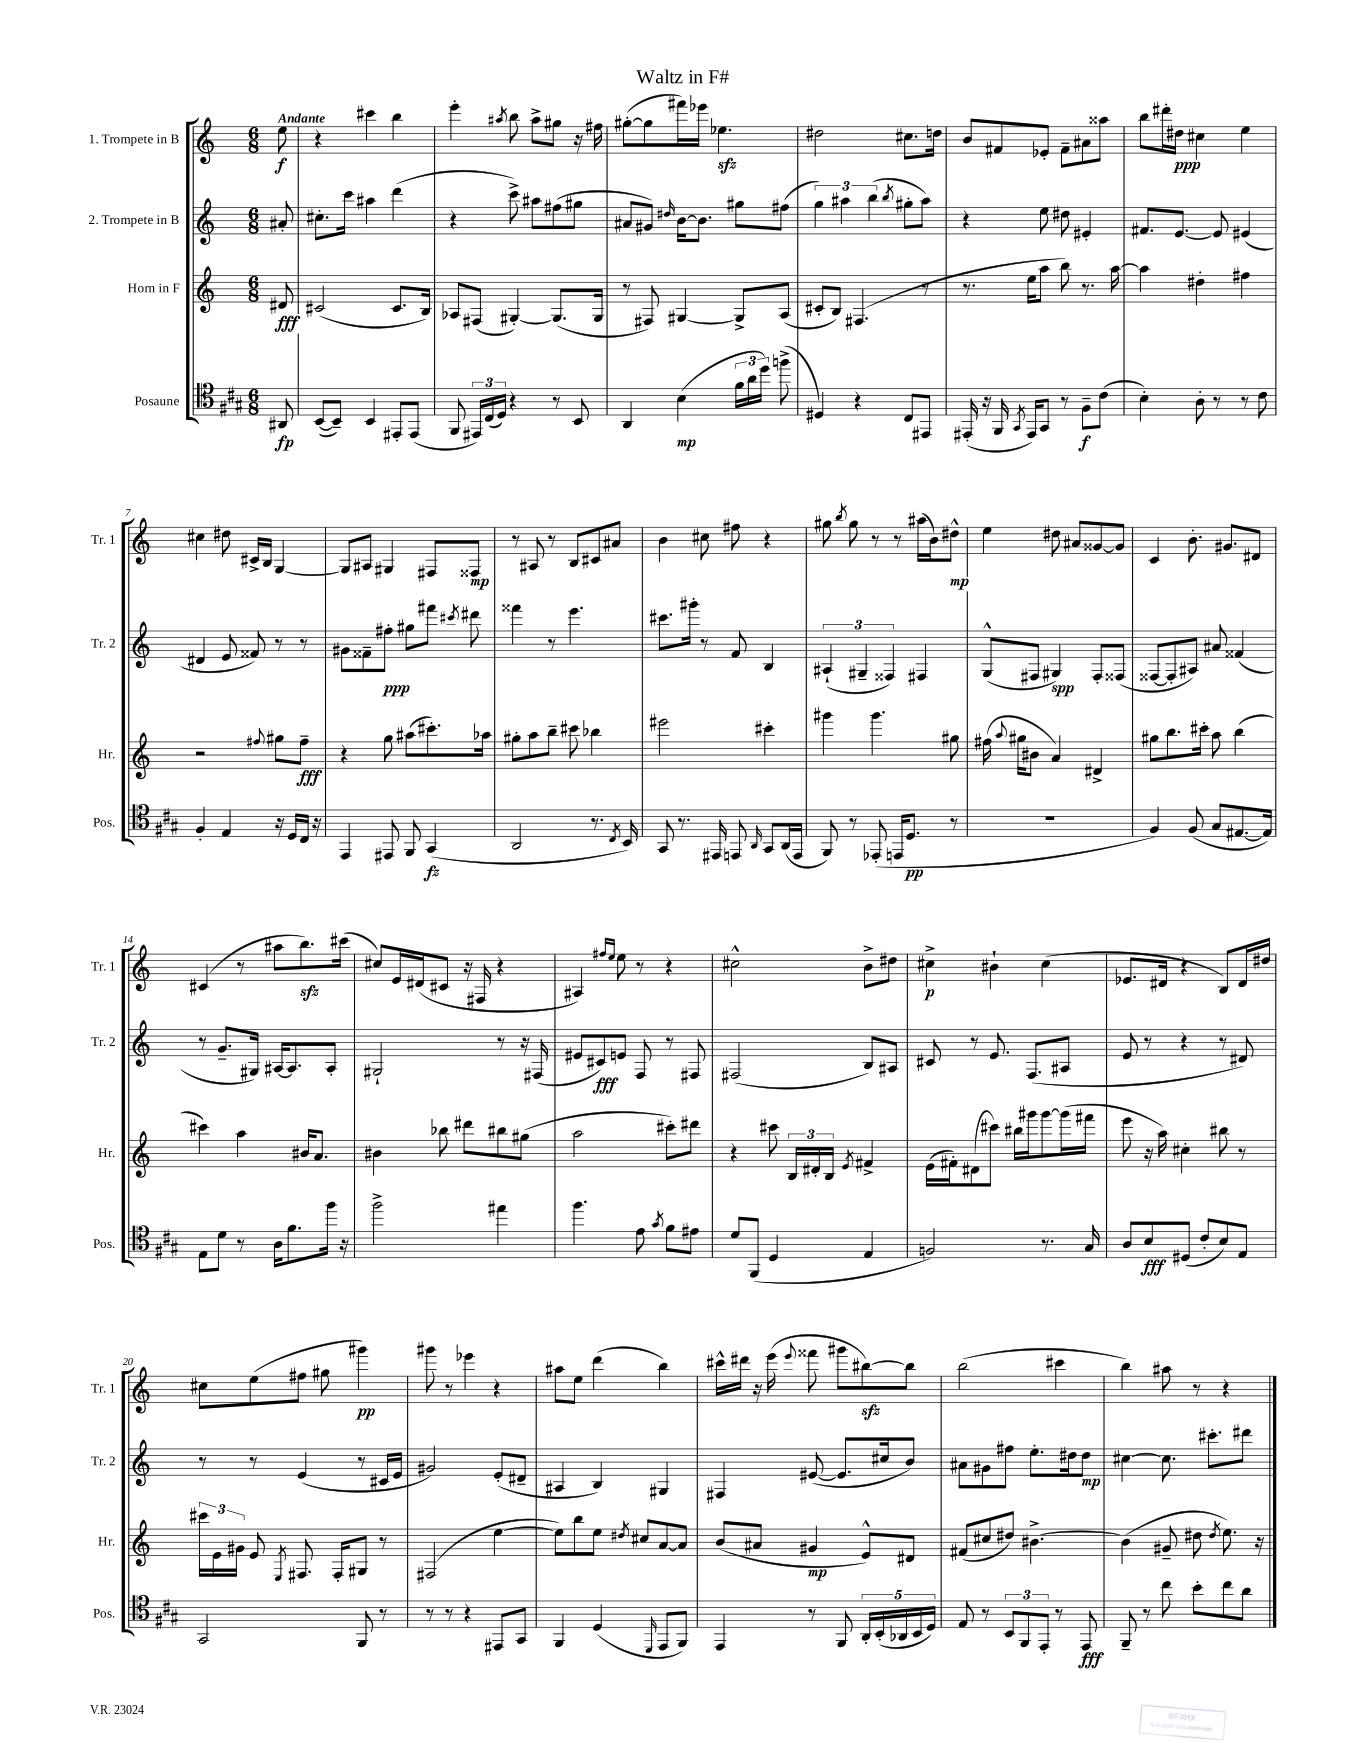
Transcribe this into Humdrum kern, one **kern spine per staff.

**kern	**kern	**kern	**kern
*staff4	*staff3	*staff2	*staff1
*clefC4	*clefG2	*clefG2	*clefG2
*k[f#c#g#]	*k[]	*k[]	*k[]
*M6/8	*M6/8	*M6/8	*M6/8
8AA#/	8d#/	8a#'/	8ee\
=	=	=	=
([8BB/L	(2c#/	8.cc#'\L	4r
8BB~/]J)	.	.	.
.	.	16ccc\Jk	.
4BB/	.	4aa#\	4ccc#\
8EE#'/L	8.c#/L	(4ddd\	4bb\
(8EE#/J	.	.	.
.	16B/Jk)	.	.
=	=	=	=
8FF#/	8A-/L	4r	4eee'\
24EE#/LL)	(8F#/J	.	.
(24C#/	.	.	.
24D/JJ)	.	.	.
.	.	.	8qaa#/
4r	[4G#'/)	8ccc^\)	8bb\
.	.	8aa#\L	8aa#^\L
8r	(8.G#/]L	(8ff#\	8gg#\J
8BB/	.	8gg#\J	16r
.	16G#/Jk	.	16ff#\
=	=	=	=
4AA/	8r	8a#/L	([8gg#'\L
.	8F#/)	8g#/J)	8gg#\]
.	.	16qqdd#/	.
(4B\	[4G#/	[16b\LK	16fff#\L)
.	.	8.b\]J	16eee-\JJ
.	.	.	4.ee-\
24f#\LL	8G#^/]L	8gg#\L	.
24a\	.	.	.
24dd\JJ)	.	.	.
(8ff^\	(8A/J	(8ff#\J	.
=	=	=	=
4D#/)	8c#'/L	6gg\)	2dd#\
.	8B/J)	.	.
.	.	6aa#\	.
4r	(4.F#/	.	.
.	.	(6bb\	.
.	.	8qbb/	.
8C#/L	.	8gg#'\L	8.cc#\L
8EE#/J	8r	8aa#\J)	.
.	.	.	16dd\Jk
=	=	=	=
(16EE#'/	8.r	4r	8b/L
16r	.	.	.
16FF#/	.	.	8f#/
8qGG#/	.	.	.
16EE#/LK)	16ee\LK	.	.
8GG#/J	8aa\J	8ee\	8e-'/J
8r	8bb\)	8dd#\	8f#~\L
8F#~\L	8.r	4e#'/	8a#\
(8c#\J	.	.	8aa##\J
.	[16aa\	.	.
=	=	=	=
4B'\)	4aa\]	8.f#/L	8bb\L
.	.	.	16ddd#'\L
.	.	[8.e/J	16dd#\JJ
8A'\	4dd#'\	.	4cc#\
8r	.	8e/]	.
8r	4ff#\	(4e#/	4ee\
8c#\	.	.	.
=	=	=	=
4F#'/	2r	4d#/	4cc#\
4E/	.	8e/	8dd#\
.	.	8f##/)	16c#^/LL
.	.	.	16B/JJ
.	8qqff#/	.	.
16r	8gg#\L	8r	[4G/
16D/LL	.	.	.
16C#/JJ	8ff#~\J	8r	.
16r	.	.	.
=	=	=	=
4EE/	4r	8g#\L	8G/]L
.	.	8f##~\	8A#/J
8EE#/	8gg\	8ff#'\J	4G#/
8FF#/	(8aa#\L	8gg#\L	.
(4GG#/	8.ccc#'\)	8fff#\J	8F#/L
.	.	8qccc#/	.
.	.	8ddd#\	8F##/J
.	16aa-\Jk	.	.
=	=	=	=
2AA/	8gg#'\L	4fff##\	8r
.	8aa\	.	8A#/
.	8bb~\J	8r	8r
.	8ccc#\	4.eee\	8B/L
8.r	4bb-\	.	8c#/
.	.	.	8a#/J
8qC#/	.	.	.
16BB/)	.	.	.
=	=	=	=
8GG#/	2eee#\	8.ccc#\L	4b\
8.r	.	.	.
.	.	16ggg#'\Jk	.
.	.	8r	8cc#\
16EE#/	.	.	.
8EE/	.	8f/	8ff#\
16qqAA/	.	.	.
8GG#/L	4ccc#'\	4B/	4r
(16AA/L	.	.	.
16EE/JJ	.	.	.
=	=	=	=
8FF#/)	4ggg#\	(6A#`/	8gg#\
.	.	.	8qbb/
8r	.	.	8gg#\
.	.	6G#~/	.
(8EE-'/	4.ggg#\	.	8r
.	.	6F##/)	.
16EE/LK	.	.	8r
8.D/J	.	.	.
.	.	4F#/	(16aa#\LL
.	.	.	16b\J)
8r	8gg#\	.	8dd#^^\J
=	=	=	=
2.r	(16ff#\	(8G^^/L	4ee\
.	8qqaa/	.	.
.	16gg#\LK	.	.
.	8b#\J	8F#/J	.
.	4a/)	4G#/)	8dd#\
.	.	.	8a#/L
.	4d#^/	8F#'/L	[8g##/
.	.	(8F##/J	8g##/]J
=	=	=	=
4F#/)	8gg#\L	[8F##/L	4c/
.	8.bb\	8F##'/]	.
(8F#/	.	8A#/J)	8.b'\
.	16ccc#'\Jk	.	.
8G#/L	8aa\	8a#/	.
.	.	.	8.g#/L
[8.E#/	(4bb\	(4f##/	.
.	.	.	8d#/J
16E#/]Jk)	.	.	.
=	=	=	=
8E\L	4ccc#\)	8r	(4c#/
8d\J	.	8.g~/L	.
8r	4aa\	.	8r
.	.	16G#/Jk)	.
16A\LK	.	[16A#/LK	8aa#\L
8.f#\	.	8.A#/]	.
.	16b#/LK	.	8.bb\)
.	8.a/J	.	.
16ff#\Jk	.	8A#'/J	.
16r	.	.	(16ccc#\Jk
=	=	=	=
2ff#^\	4b#\	2G#`/	8cc#/L)
.	.	.	16e/L
.	.	.	(16d#/J
.	8bb-\	.	8c#/J
.	8ddd#\L	.	16r
.	.	.	16F#/
4ee#\	8bb#\	8r	4r
.	(8gg#\J	16r	.
.	.	(16F#/	.
=	=	=	=
4.ff#\	2aa\	8e#/L	4A#/)
.	.	8c#/)	.
.	.	.	16qqff#/LL
.	.	.	16qqee/JJ
.	.	8e/J	8ee\
8e\	.	8F/	8r
8qg#/	.	.	.
8f#\L	8ccc#'\L)	8r	4r
8e#\J	8ddd#\J	8F#/	.
=	=	=	=
8d/L	4r	(2F#/	2cc#^^\
(8FF#/J	.	.	.
4D/	8ccc#\	.	.
.	24B/LL	.	.
.	24d#'/	.	.
.	24B/JJ	.	.
.	8qe/	.	.
4E/	4f#^/	8B/L)	8b^\L
.	.	8A#/J	8dd#\J
=	=	=	=
2F/)	(16e\LL	8c#/	4cc#^\
.	16f#'\J)	.	.
.	(8d#\	8r	.
.	8ccc#\J)	8.e/	4b#`\
.	16bb#\LL	.	.
.	16ggg#\J	(8.F/L	.
8.r	[8ggg#\	.	(4cc#\
.	(16ggg#\]L	8A#/J	.
16G#/	16fff#\JJ	.	.
=	=	=	=
8A/L	8eee\	8e/	8.e-/L
8B/	16r	8r	.
.	16aa\)	.	16d#/Jk
(8D#/J	4cc#'\	4r	4r
8c#'/L	.	.	.
8B/)	8bb#\	8r	8B/L)
8E/J	8r	8d#/)	16d#/L
.	.	.	16dd#/JJ
=	=	=	=
2GG#/	24ccc#\LL	8r	8cc#\L
.	24e\	.	.
.	24g#\JJ	.	.
.	8e/	8r	(8ee\
.	8qE/	.	.
.	8.F#/	(4e/	8ff#\J
.	.	.	8gg#\
.	16F#'/LK	.	.
8FF#/	8G#/J	8r	4ggg#\)
8r	8r	16c#/LL	.
.	.	16e/JJ	.
=	=	=	=
8r	(2F#/	2g#/)	8ggg#\
8r	.	.	8r
4r	.	.	4eee-\
8EE#/L	[4ee\	(8e'/L	4r
8GG#/J	.	8d#~/J	.
=	=	=	=
4FF#/	8ee\]L)	4A#/	8aa#\L
.	8bb\	.	8ee\J
(4D/	8ee\J	4B/)	(4ddd\
.	8qdd#/	.	.
.	8cc#/L	.	.
16qqDD/	.	.	.
8EE/L	[8a/	4G#/	4bb\)
8FF#/J)	8a/]J	.	.
=	=	=	=
4EE/	(8b/L	4F#/	16ccc#^^\LL
.	.	.	16ddd#\JJ
.	8a#/J	.	16r
.	.	.	(16eee\
.	.	.	8qqeee/
8r	4g#/	([8e#/	8fff##\
8FF#/	.	8.e#/]L	8ggg#\L
20AA'/LL	8e^^/L)	.	[8bb#\)
(20BB'/	.	.	.
.	.	16cc#/k	.
20AA-/	.	.	.
.	8d#/J	8b/J)	8bb#\]J
20BB/	.	.	.
20D/JJ)	.	.	.
=	=	=	=
8E/	(8f#/L	8a#\L	(2bb\
8r	8cc#/	8g#\	.
12BB/L	8dd#/J)	8ff#\J	.
12FF#/	.	.	.
.	[4.b#^\	8.ee'\L	.
12EE'/J	.	.	.
8r	.	.	4ccc#\
.	.	16dd#\k	.
8EE/	.	8dd#\J	.
=	=	=	=
8FF#~/	(4b#\]	[4cc#\	4bb\)
8r	.	.	.
8cc#\	8g#~/	8.cc#\]	8aa#\
8b'\L	8dd#\	.	8r
.	.	8.ccc#'\L	.
.	8qdd#/	.	.
8cc#\	8.ee\)	.	4r
8a\J	.	8ddd#\J	.
.	16r	.	.
==	==	==	==
*-	*-	*-	*-
